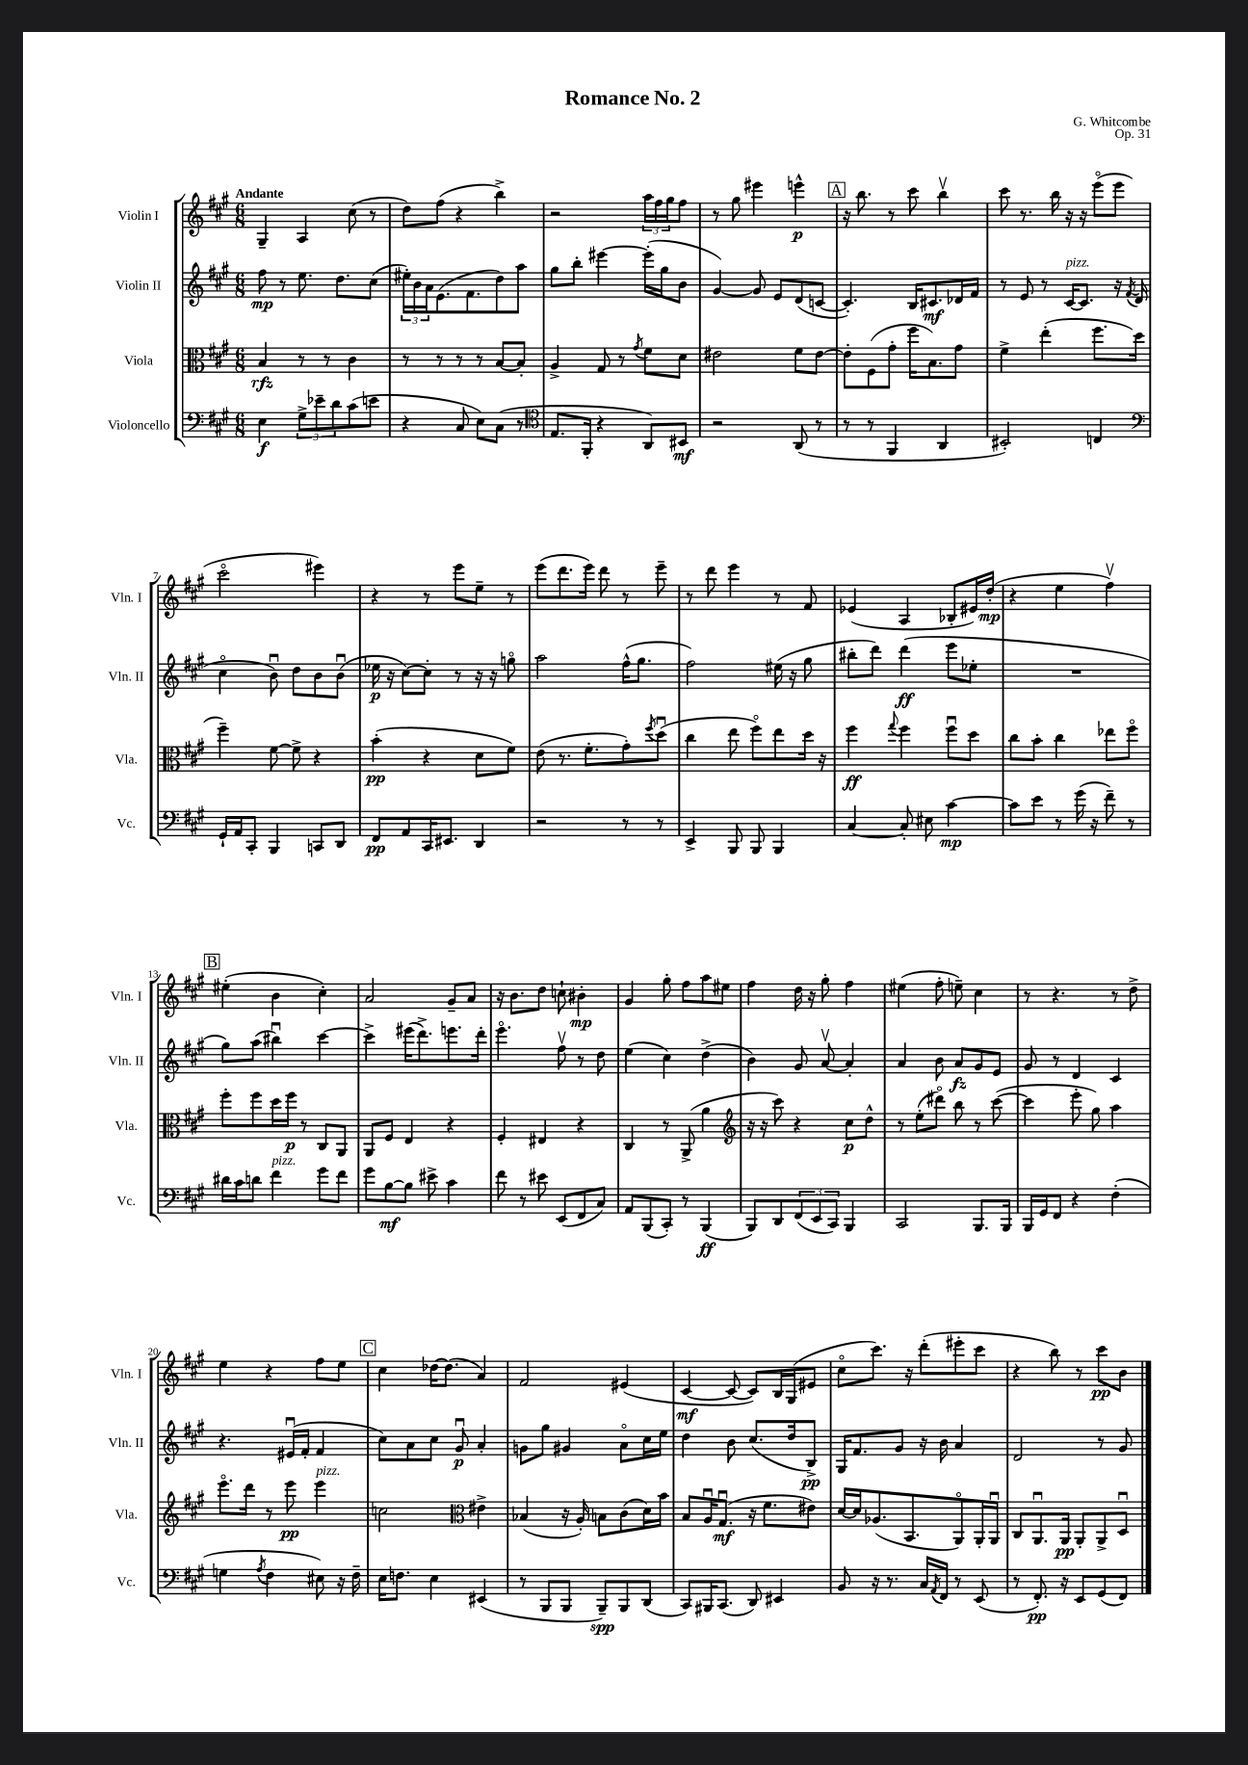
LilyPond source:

\header { title = "Romance No. 2" composer = "G. Whitcombe" opus = "Op. 31" }
<<
\new StaffGroup <<
\new Staff = "s0" \with { instrumentName = "Violin I" shortInstrumentName = "Vln. I" } {
    \clef treble \key a \major \numericTimeSignature \time 6/8 \tempo "Andante"
    gis4-- a4 cis''8( r8 |
    d''8) fis''8( r4 b''4->) |
    r2 \tuplet 3/2 { a''16 fis''16 gis''16 } fis''8 |
    r8 gis''8 eis'''4 e'''4-^\p |
    \mark \markup { \box "A" } r16 b''8. r8 cis'''8 b''4\upbow |
    cis'''8 r8. b''16 r16 r16 e'''8\flageolet( e'''8 |
    cis'''2\flageolet eis'''4) |
    r4 r8 e'''8 e''8-- r8 |
    e'''8( d'''8. e'''16) d'''8 r8 e'''8-- |
    r8 d'''8 e'''4 r8 fis'8 |
    ees'4( a4 bes8-. eis'16) d''16-.\mp( |
    r4 e''4 fis''4\upbow) |
    \mark \markup { \box "B" } eis''4-.( b'4 cis''4-.) |
    a'2 gis'8-- a'8 |
    r16 b'8. d''8 c''8-! bis'4-.\mp |
    gis'4 gis''8-. fis''8 a''8 eis''8 |
    fis''4 d''16 r16 gis''8-. fis''4 |
    eis''4( fis''8-. e''8--) cis''4 |
    r8 r4. r8 d''8-> |
    e''4 r4 fis''8 e''8 |
    \mark \markup { \box "C" } cis''4 des''16~ des''8.( a'4) |
    fis'2 eis'4( |
    cis'4~\mf cis'8~ cis'8) b16 gis16( eis'8 |
    cis''8\flageolet cis'''8.) r16 d'''8-.( eis'''8-. cis'''8 |
    r4 b''8) r8 cis'''8\pp b'8 \bar "|." |
}
\new Staff = "s1" \with { instrumentName = "Violin II" shortInstrumentName = "Vln. II" } {
    \clef treble \key a \major \numericTimeSignature \time 6/8
    fis''8\mp r8 e''8. d''8. cis''8( |
    \tuplet 3/2 { eis''16-.) b'16 a'16 } e'8.( fis'8. d''8) a''8 |
    gis''8 b''8-. eis'''4~ eis'''16-.( gis''16 b'8 |
    gis'4~) gis'8 e'8 d'8( c'8~ |
    \mark \markup { \box "A" } c'4.-.) b16 cis'8.\mf des'16 fis'16 |
    r8 e'8 r8 cis'16~^\markup { \italic "pizz." } cis'8. r16 \acciaccatura { fis'8 } d'16( |
    cis''4\flageolet b'8\downbow) d''8 b'8 b'8\downbow( |
    ees''16\p r16 cis''8~) cis''8-. r8 r16 r16 g''8\flageolet |
    a''2 fis''16-^( gis''8. |
    fis''2) eis''16( r16 gis''8 |
    bis''8-. d'''8) d'''4\ff( e'''8 ees''8-. |
    R2. |
    \mark \markup { \box "B" } gis''8) a''8( bis''4\downbow) cis'''4~ |
    cis'''4-> eis'''16( d'''8.->) e'''8. d'''16-. |
    e'''4.\flageolet fis''8\upbow r8 d''8 |
    e''4( cis''4) d''4->( |
    b'4) gis'8 a'8~\upbow a'4-. |
    a'4 b'8 a'8\fz gis'8 e'8 |
    gis'8 r8 d'4 cis'4 |
    r4. eis'16\downbow( fis'16-. fis'4 |
    \mark \markup { \box "C" } cis''8) a'8 cis''8 gis'8\downbow\p a'4-. |
    g'8 gis''8 gis'4 a'8\flageolet cis''16 e''16 |
    d''4 b'8 cis''8.( d''16 b8->\pp) |
    gis16 fis'8. gis'8 r16 b'16 a'4 |
    d'2 r8 gis'8 \bar "|." |
}
\new Staff = "s2" \with { instrumentName = "Viola" shortInstrumentName = "Vla." } {
    \clef alto \key a \major \numericTimeSignature \time 6/8
    b4\rfz r8 r8 cis'4 |
    r8 r8 r8 r8 b8~ b8-. |
    a4-> gis8 r8 \acciaccatura { gis'8 } fis'8 d'8 |
    eis'2 fis'8 eis'8~ |
    \mark \markup { \box "A" } eis'8-. fis8( gis'8-. fis''16 b8.) gis'8 |
    fis'4-> e''4-.( fis''8. d''16 |
    fis''4--) fis'8~ fis'8-> r4 |
    b'4-.\pp( r4 d'8 fis'8) |
    e'8( r8. fis'8.-. gis'8-.) \acciaccatura { fis''8 } d''8\downbow( |
    cis''4 e''8 fis''8\flageolet) e''8 d''16 r16 |
    fis''4\ff \appoggiatura { gis''8 } fis''4 fis''8\downbow d''8 |
    cis''8 b'8-. cis''4 ees''8 fis''8\flageolet |
    \mark \markup { \box "B" } fis''8-. fis''8 d''16 fis''16\p r8 cis8 a,8 |
    a,8 fis8 e4 r4 |
    fis4-. eis4 r4 |
    cis4 r8 a,8->( a'4 |
    \clef treble r16 r16 cis'''8) r4 cis''8\p d''8-^ |
    r8 e''8-.( dis'''8\flageolet) b''8 r8 cis'''8~( |
    cis'''4 e'''8-. gis''8) a''4 |
    e'''8.\flageolet d'''16 r8 e'''8\pp e'''4^\markup { \italic "pizz." } |
    \mark \markup { \box "C" } c''2 \clef alto eis'4-> |
    bes4( r16 a16-.) b8 cis'8( d'16) b'16 |
    b8 a16\downbow gis8.\downbow\mf( r16 fis'8. eis'8) |
    d'16~ d'16 aes8.( b,8. a,8\flageolet) a,16-. a,16\downbow |
    cis8 a,8.\downbow a,16\pp a,8-. a,8-> d8\downbow \bar "|." |
}
\new Staff = "s3" \with { instrumentName = "Violoncello" shortInstrumentName = "Vc." } {
    \clef bass \key a \major \numericTimeSignature \time 6/8
    e4\f \tuplet 3/2 { gis8-> ees'8-- d'8 } cis'8( e'8 |
    r4 cis8 e8) cis8( r8 |
    \clef tenor e8. fis,16-. r4 a,8) bis,8\mf |
    r2 a,8( r8 |
    \mark \markup { \box "A" } r8 r8 fis,4 a,4 |
    bis,2-.) c4 |
    \clef bass gis,16-! a,16 cis,8-. b,,4 c,8 d,8 |
    fis,8\pp a,8 cis,16 eis,8. d,4 |
    r2 r8 r8 |
    e,4-> b,,8 b,,8 b,,4 |
    cis4~ cis8-. eis8 cis'4~\mp |
    cis'8 e'8 r8 gis'16( r16 fis'8--) r8 |
    \mark \markup { \box "B" } dis'16 cis'16 d'8 fis'4^\markup { \italic "pizz." } gis'8 fis'8 |
    gis'8 b8~\mf b8 eis'8-> cis'4 |
    fis'8 r8 eis'8 e,8( fis,8 cis8) |
    a,8 b,,8( cis,8-.) r8 b,,4\ff( |
    b,,8) d,8 \tuplet 3/2 { fis,8( e,8 cis,8) } b,,4 |
    cis,2 b,,8. b,,16 |
    b,,16 gis,16 fis,8 r4 fis4-.( |
    g4 \acciaccatura { a8 } fis4 eis8) r16 fis16-- |
    \mark \markup { \box "C" } e16 f8. e4 eis,4( |
    r8 b,,8 b,,8 b,,8--\spp) b,,8 d,8( |
    cis,8) bis,,16 cis,8.( d,8) eis,4 |
    b,8 r16 r8. cis16 \acciaccatura { a,8 } fis,16 r8 e,8( |
    r8 fis,8.-.\pp) r16 e,8 gis,8( fis,8) \bar "|." |
}
>>
>>
